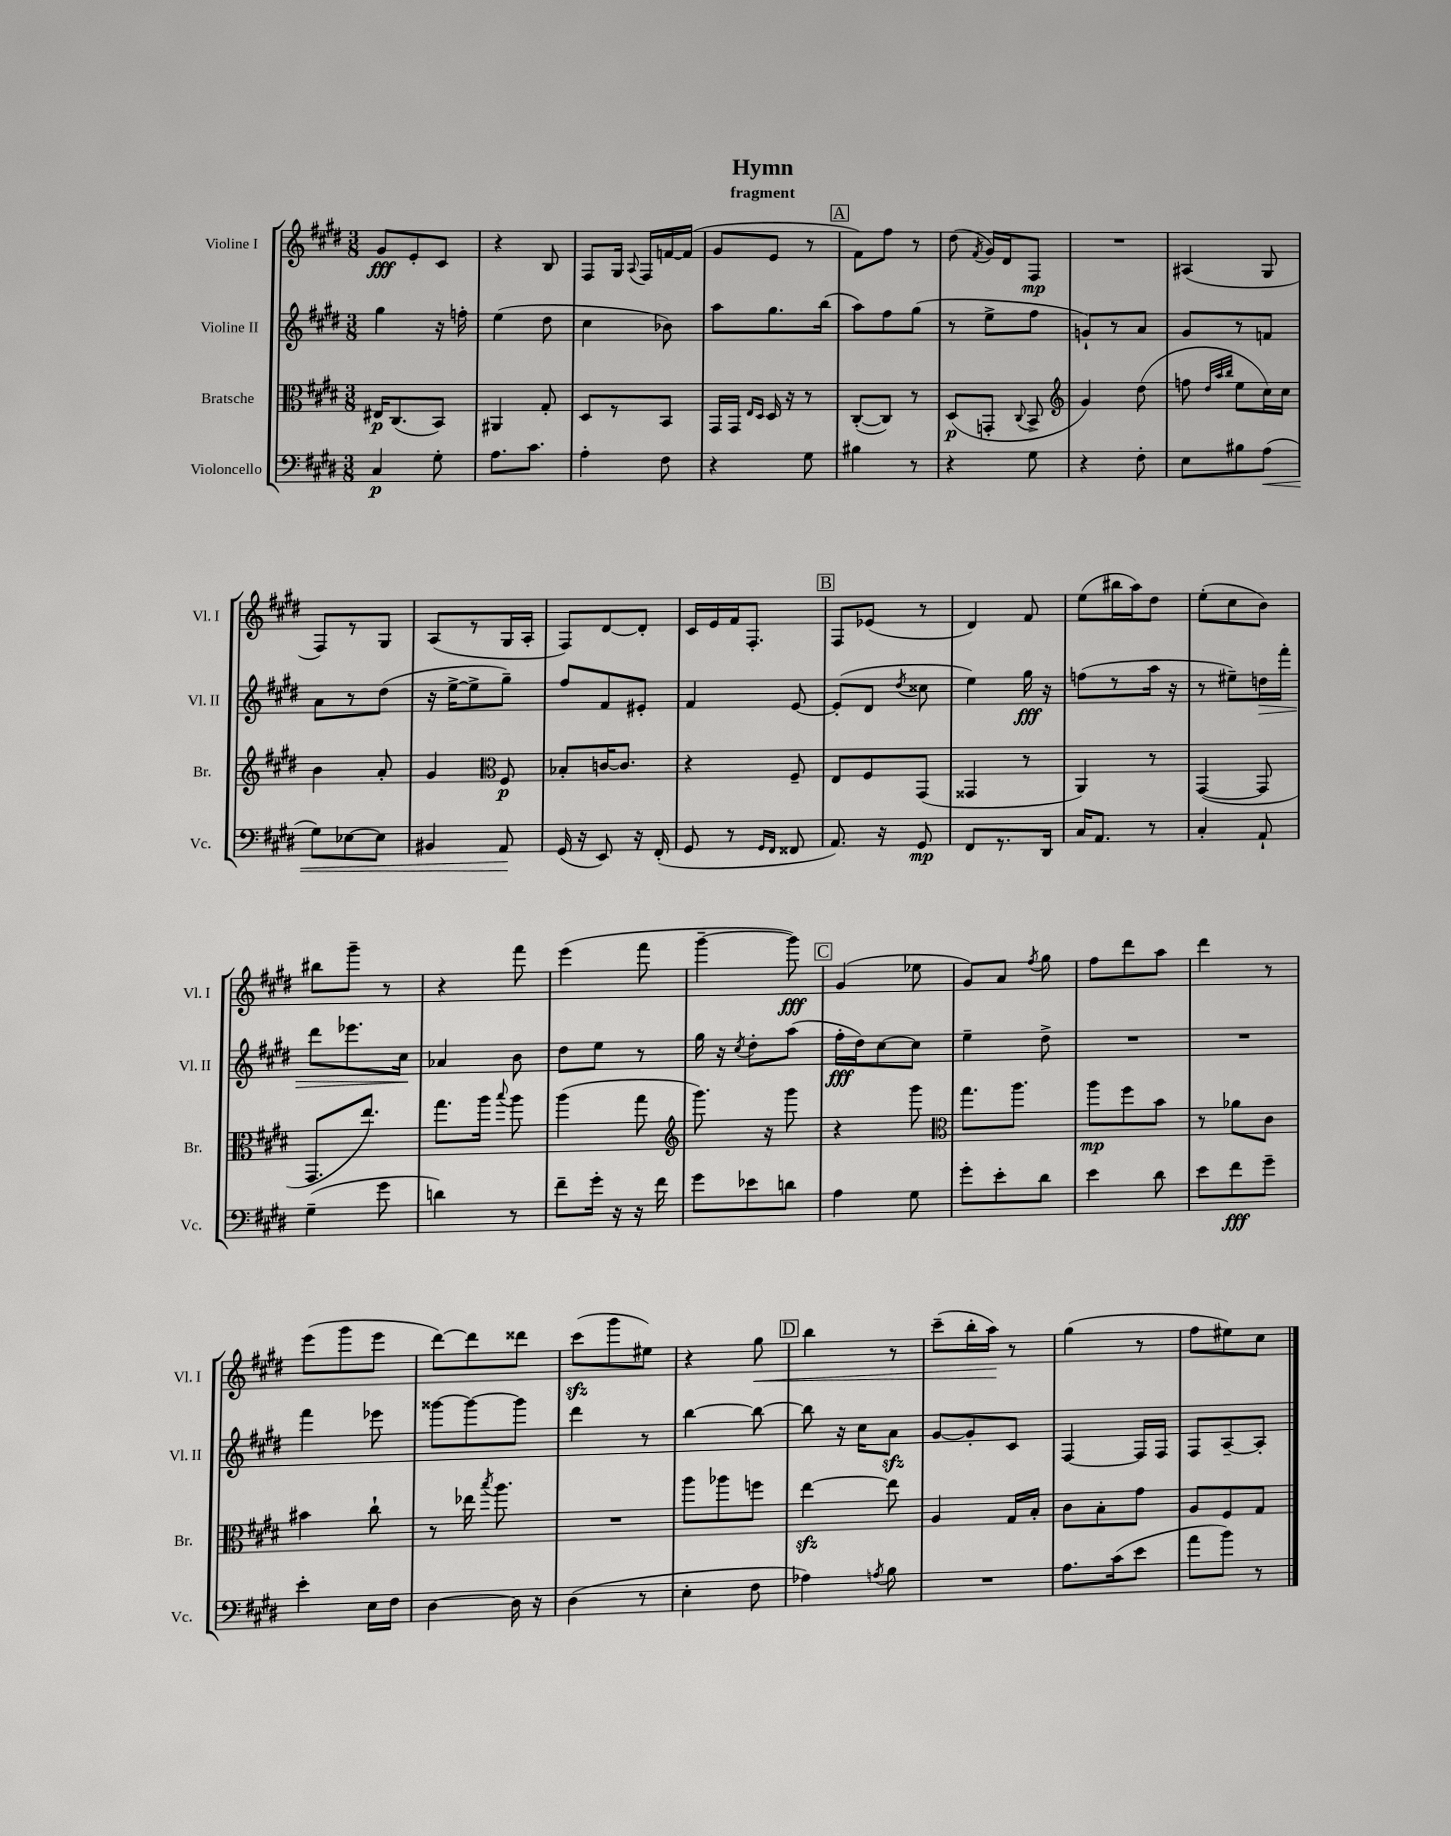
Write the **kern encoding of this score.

**kern	**dynam	**kern	**dynam	**kern	**dynam	**kern	**dynam
*part4	*part4	*part3	*part3	*part2	*part2	*part1	*part1
*staff4	*staff4	*staff3	*staff3	*staff2	*staff2	*staff1	*staff1
*I"Violoncello	*	*I"Bratsche	*	*I"Violine II	*	*I"Violine I	*
*I'Vc.	*	*I'Br.	*	*I'Vl. II	*	*I'Vl. I	*
*clefF4	*	*clefC3	*	*clefG2	*	*clefG2	*
*k[f#c#g#d#]	*	*k[f#c#g#d#]	*	*k[f#c#g#d#]	*	*k[f#c#g#d#]	*
*M3/8	*	*M3/8	*	*M3/8	*	*M3/8	*
=1	=1	=1	=1	=1	=1	=1	=1
4C#/	p	16E#X/KL	p	4gg#\	.	8g#/L	fff
.	.	(8.C#/	.	.	.	.	.
.	.	.	.	.	.	8e'/	.
8G#'\	.	8BB/J)	.	16r	.	8c#/J	.
.	.	.	.	16ffn'\	.	.	.
=2	=2	=2	=2	=2	=2	=2	=2
8.A\L	.	4AA#X/	.	(4ee\	.	4r	.
8.c#\J	.	.	.	.	.	.	.
.	.	8G#'/	.	8dd#\	.	8B/	.
=3	=3	=3	=3	=3	=3	=3	=3
4A'\	.	8D#/L	.	4cc#\	.	8F#/L	.
.	.	8r	.	.	.	16G#/Jk	.
.	.	.	.	.	.	8qqA/	.
.	.	.	.	.	.	16F#/LL	.
8F#\	.	8BB/J	.	8b-X\)	.	[16fn/	.
.	.	.	.	.	.	(16f/JJ]	.
=4	=4	=4	=4	=4	=4	=4	=4
4r	.	16GG#/LL	.	8aa\L	.	8g#/L	.
.	.	16GG#/JJ	.	.	.	.	.
.	.	16qqE/LL	.	.	.	.	.
.	.	16qqD#/JJ	.	.	.	.	.
.	.	16D#/	.	8.gg#\	.	8e/J	.
.	.	16r	.	.	.	.	.
8G#\	.	8r	.	.	.	8r	.
.	.	.	.	(16bb\Jk	.	.	.
!!LO:REH:place=s1:t=A
=5	=5	=5	=5	=5	=5	=5	=5
4B#X\	.	([8C#'/L	.	8aa\L)	.	8f#\L)	.
.	.	8C#/J])	.	8ff#\	.	8ff#\J	.
8r	.	8r	.	(8gg#\J	.	8r	.
=6	=6	=6	=6	=6	=6	=6	=6
4r	.	(8D#/L	p	8r	.	(8dd#\	.
.	.	.	.	.	.	8qf#/	.
.	.	8GGn'/J	.	8ee^\L	.	16g#/LL)	.
.	.	.	.	.	.	16d#/J	.
.	.	8qqC#/	.	.	.	.	.
8G#\	.	8BB^/	.	8ff#\J	.	8F#/J	mp
=7	=7	=7	=7	=7	=7	=7	=7
*	*	*clefG2	*	*	*	*	*
4r	.	4g#/)	.	8gn`/L)	.	4.r	.
.	.	.	.	8r	.	.	.
8F#'\	.	(8dd#\	.	8a/J	.	.	.
=8	=8	=8	=8	=8	=8	=8	=8
8E\L	.	8ffn\	.	8g#/L	.	(4A#X/	.
.	.	32qqdd#/LLL	.	.	.	.	.
.	.	32qqaa/	.	.	.	.	.
.	.	32qqbb/JJJ	.	.	.	.	.
8B#X\	.	8ee\L	.	8r	.	.	.
!	!LO:HP:b	!	!	!	!	!	!
(8A\J	<	16cc#\L)	.	8fn/J	.	8G#/	.
.	.	16cc#\JJ	.	.	.	.	.
!!LO:LB:g=z
=9	=9	=9	=9	=9	=9	=9	=9
8G#\L)	.	4b\	.	8a\L	.	8F#/L)	.
[8E-X\	.	.	.	8r	.	8r	.
8E-\J]	.	8a'/	.	(8dd#\J	.	8G#/J	.
=10	=10	=10	=10	=10	=10	=10	=10
4BB#X/	.	4g#/	.	16r	.	(8A/L	.
.	.	.	.	[16ee^\KL	.	.	.
.	.	.	.	8ee^\]	.	8r	.
*	*	*clefC3	*	*	*	*	*
8AA/	.	8F#/	p	8gg#~\J)	.	16G#/L	.
.	.	.	.	.	.	16A'/JJ	.
.	[	.	.	.	.	.	.
=11	=11	=11	=11	=11	=11	=11	=11
(16GG#/	.	8B-X'/L	.	8ff#/L	.	8F#/L)	.
16r	.	.	.	.	.	.	.
8EE/)	.	[16cn/K	.	8f#/	.	[8d#/	.
.	.	8.c/J]	.	.	.	.	.
16r	.	.	.	8e#X'/J	.	8d#'/J]	.
(16FF#'/	.	.	.	.	.	.	.
=12	=12	=12	=12	=12	=12	=12	=12
8GG#/	.	4r	.	4f#/	.	16c#/LL	.
.	.	.	.	.	.	16e/	.
8r	.	.	.	.	.	16f#/J	.
.	.	.	.	.	.	8.F#'/J	.
16qqGG#/LL	.	.	.	.	.	.	.
16qqFF#/JJ	.	.	.	.	.	.	.
8FF##X/	.	8F#~/	.	[8e/	.	.	.
!!LO:REH:place=s1:t=B
=13	=13	=13	=13	=13	=13	=13	=13
8.AA/)	.	8E/L	.	(8e'/L]	.	8F#/L	.
.	.	8F#/	.	8d#/J	.	(8e-X/J	.
16r	.	.	.	.	.	.	.
.	.	.	.	8qdd#/	.	.	.
8GG#/	mp	(8GG#/J	.	8cc##X\	.	8r	.
=14	=14	=14	=14	=14	=14	=14	=14
8FF#/L	.	4GG##X/	.	4ee\)	.	4d#/)	.
8.r	.	.	.	.	.	.	.
.	.	8r	.	16gg#\	fff	8f#/	.
16DD#/Jk	.	.	.	16r	.	.	.
=15	=15	=15	=15	=15	=15	=15	=15
16C#/KL	.	4AA/)	.	(8ffn\L	.	(8ee\L	.
8.AA/J	.	.	.	.	.	.	.
.	.	.	.	8r	.	16bb#X\L	.
.	.	.	.	.	.	16aa\J)	.
8r	.	8r	.	16aa\Jk	.	8dd#\J	.
.	.	.	.	16r	.	.	.
=16	=16	=16	=16	=16	=16	=16	=16
4C#'/	.	([4GG#/	.	8r	.	(8ee'\L	.
.	.	.	.	8ee#X~\L)	.	8cc#\	.
!	!	!	!	!	!LO:HP:b	!	!
8AA`/	.	8GG#/]	.	16ddn\L	>	8b\J)	.
.	.	.	.	16fff#'\JJ	.	.	.
!!LO:LB:g=z
=17	=17	=17	=17	=17	=17	=17	=17
(4G#~\	.	8.GG#/L	.	8ddd#\L	.	8bb#X\L	.
.	.	.	.	8.eee-X\	.	8ggg#~\J	.
.	.	8.ee/J)	.	.	.	.	.
8g#\	.	.	.	.	.	8r	.
.	.	.	.	16cc#\Jk	.	.	.
.	.	.	.	.	]	.	.
=18	=18	=18	=18	=18	=18	=18	=18
4dn\)	.	8.gg#\L	.	4a-X/	.	4r	.
.	.	16aa\Jk	.	.	.	.	.
.	.	8qqbb/	.	.	.	.	.
8r	.	8aa\	.	8b\	.	8fff#\	.
=19	=19	=19	=19	=19	=19	=19	=19
8f#~\L	.	(4aa\	.	8dd#\L	.	(4eee\	.
16g#'\Jk	.	.	.	8ee\J	.	.	.
16r	.	.	.	.	.	.	.
16r	.	8gg#\	.	8r	.	8fff#\	.
16f#\	.	.	.	.	.	.	.
=20	=20	=20	=20	=20	=20	=20	=20
*	*	*clefG2	*	*	*	*	*
8g#\L	.	8.ggg#\)	.	16gg#\	.	[4ggg#~\	.
.	.	.	.	16r	.	.	.
.	.	.	.	8qcc#/	.	.	.
8e-X\	.	.	.	8dd#'\L	.	.	.
.	.	16r	.	.	.	.	.
8dn\J	.	8ggg#\	.	(8aa\J	.	8ggg#\])	fff
!!LO:REH:place=s1:t=C
=21	=21	=21	=21	=21	=21	=21	=21
4A\	.	4r	.	16ff#'\LL	fff	(4g#/	.
.	.	.	.	16dd#\J)	.	.	.
.	.	.	.	[8cc#\	.	.	.
8G#\	.	8ggg#\	.	8cc#\J]	.	8ee-X\	.
=22	=22	=22	=22	=22	=22	=22	=22
*	*	*clefC3	*	*	*	*	*
8g#'\L	.	8.gg#\L	.	4ee~\	.	8g#/L)	.
8e'\	.	.	.	.	.	8a/J	.
.	.	8.aa\J	.	.	.	.	.
.	.	.	.	.	.	8qff#/	.
8d#\J	.	.	.	8dd#^\	.	8gg#\	.
=23	=23	=23	=23	=23	=23	=23	=23
4e\	.	8aa\L	mp	4.r	.	8ff#\L	.
.	.	8ff#\	.	.	.	8ddd#\	.
8d#\	.	8b\J	.	.	.	8aa\J	.
=24	=24	=24	=24	=24	=24	=24	=24
8e\L	.	8r	.	4.r	.	4ddd#\	.
8f#\	fff	8a-X\L	.	.	.	.	.
8g#~\J	.	8c#\J	.	.	.	8r	.
!!LO:LB:g=z
=25	=25	=25	=25	=25	=25	=25	=25
4e'\	.	4b#X\	.	4fff#\	.	(8eee\L	.
.	.	.	.	.	.	8ggg#\	.
16E\LL	.	8cc#`\	.	8eee-X\	.	8eee\J	.
16F#\JJ	.	.	.	.	.	.	.
=26	=26	=26	=26	=26	=26	=26	=26
[4D#\	.	8r	.	[8ggg##X\L	.	[8ddd#\L)	.
.	.	16ee-X\	.	8ggg##\_	.	8ddd#\]	.
.	.	8qbb/	.	.	.	.	.
.	.	8.aa\	.	.	.	.	.
16D#\]	.	.	.	8ggg##\J]	.	8ddd##X\J	.
16r	.	.	.	.	.	.	.
=27	=27	=27	=27	=27	=27	=27	=27
(4D#\	.	4.r	.	4ddd#\	.	(8ccc#zz\L	.
.	.	.	.	.	.	8ggg#\	.
8r	.	.	.	8r	.	8ee#X\J)	.
=28	=28	=28	=28	=28	=28	=28	=28
4E'\	.	8aa\L	.	[4bb\	.	4r	.
.	.	8aa-X\	.	.	.	.	.
!	!	!	!	!	!	!	!LO:HP:b
8F#\	.	8ffn\J	.	8bb\_	.	8gg#\	<
!!LO:REH:place=s1:t=D
=29	=29	=29	=29	=29	=29	=29	=29
4A-X\)	.	[4eezz\	.	8bb\]	.	4bb\	.
.	.	.	.	16r	.	.	.
.	.	.	.	16cc#\KL	.	.	.
8qAn/	.	.	.	.	.	.	.
8B\	.	8ee\]	.	8azz\J	.	8r	.
=30	=30	=30	=30	=30	=30	=30	=30
4.r	.	4A/	.	[8g#/L	.	(8ccc#~\L	.
.	.	.	.	8g#'/]	.	16bb'\L	.
.	.	.	.	.	.	16aa\JJ)	.
.	.	16G#/LL	.	8c#/J	.	8r	[
.	.	16B'/JJ	.	.	.	.	.
=31	=31	=31	=31	=31	=31	=31	=31
8.A\L	.	8c#\L	.	[4F#/	.	(4gg#\	.
.	.	8B'\	.	.	.	.	.
(16c#\k	.	.	.	.	.	.	.
8e\J	.	8g#\J	.	16F#/LL]	.	8r	.
.	.	.	.	16F#/JJ	.	.	.
=32	=32	=32	=32	=32	=32	=32	=32
8a\L	.	8A/L	.	8F#/L	.	8ff#\L	.
8b\J)	.	8F#/	.	[8A~/	.	8ee#X\)	.
8r	.	8G#/J	.	8A'/J]	.	8cc#\J	.
==	==	==	==	==	==	==	==
*-	*-	*-	*-	*-	*-	*-	*-
